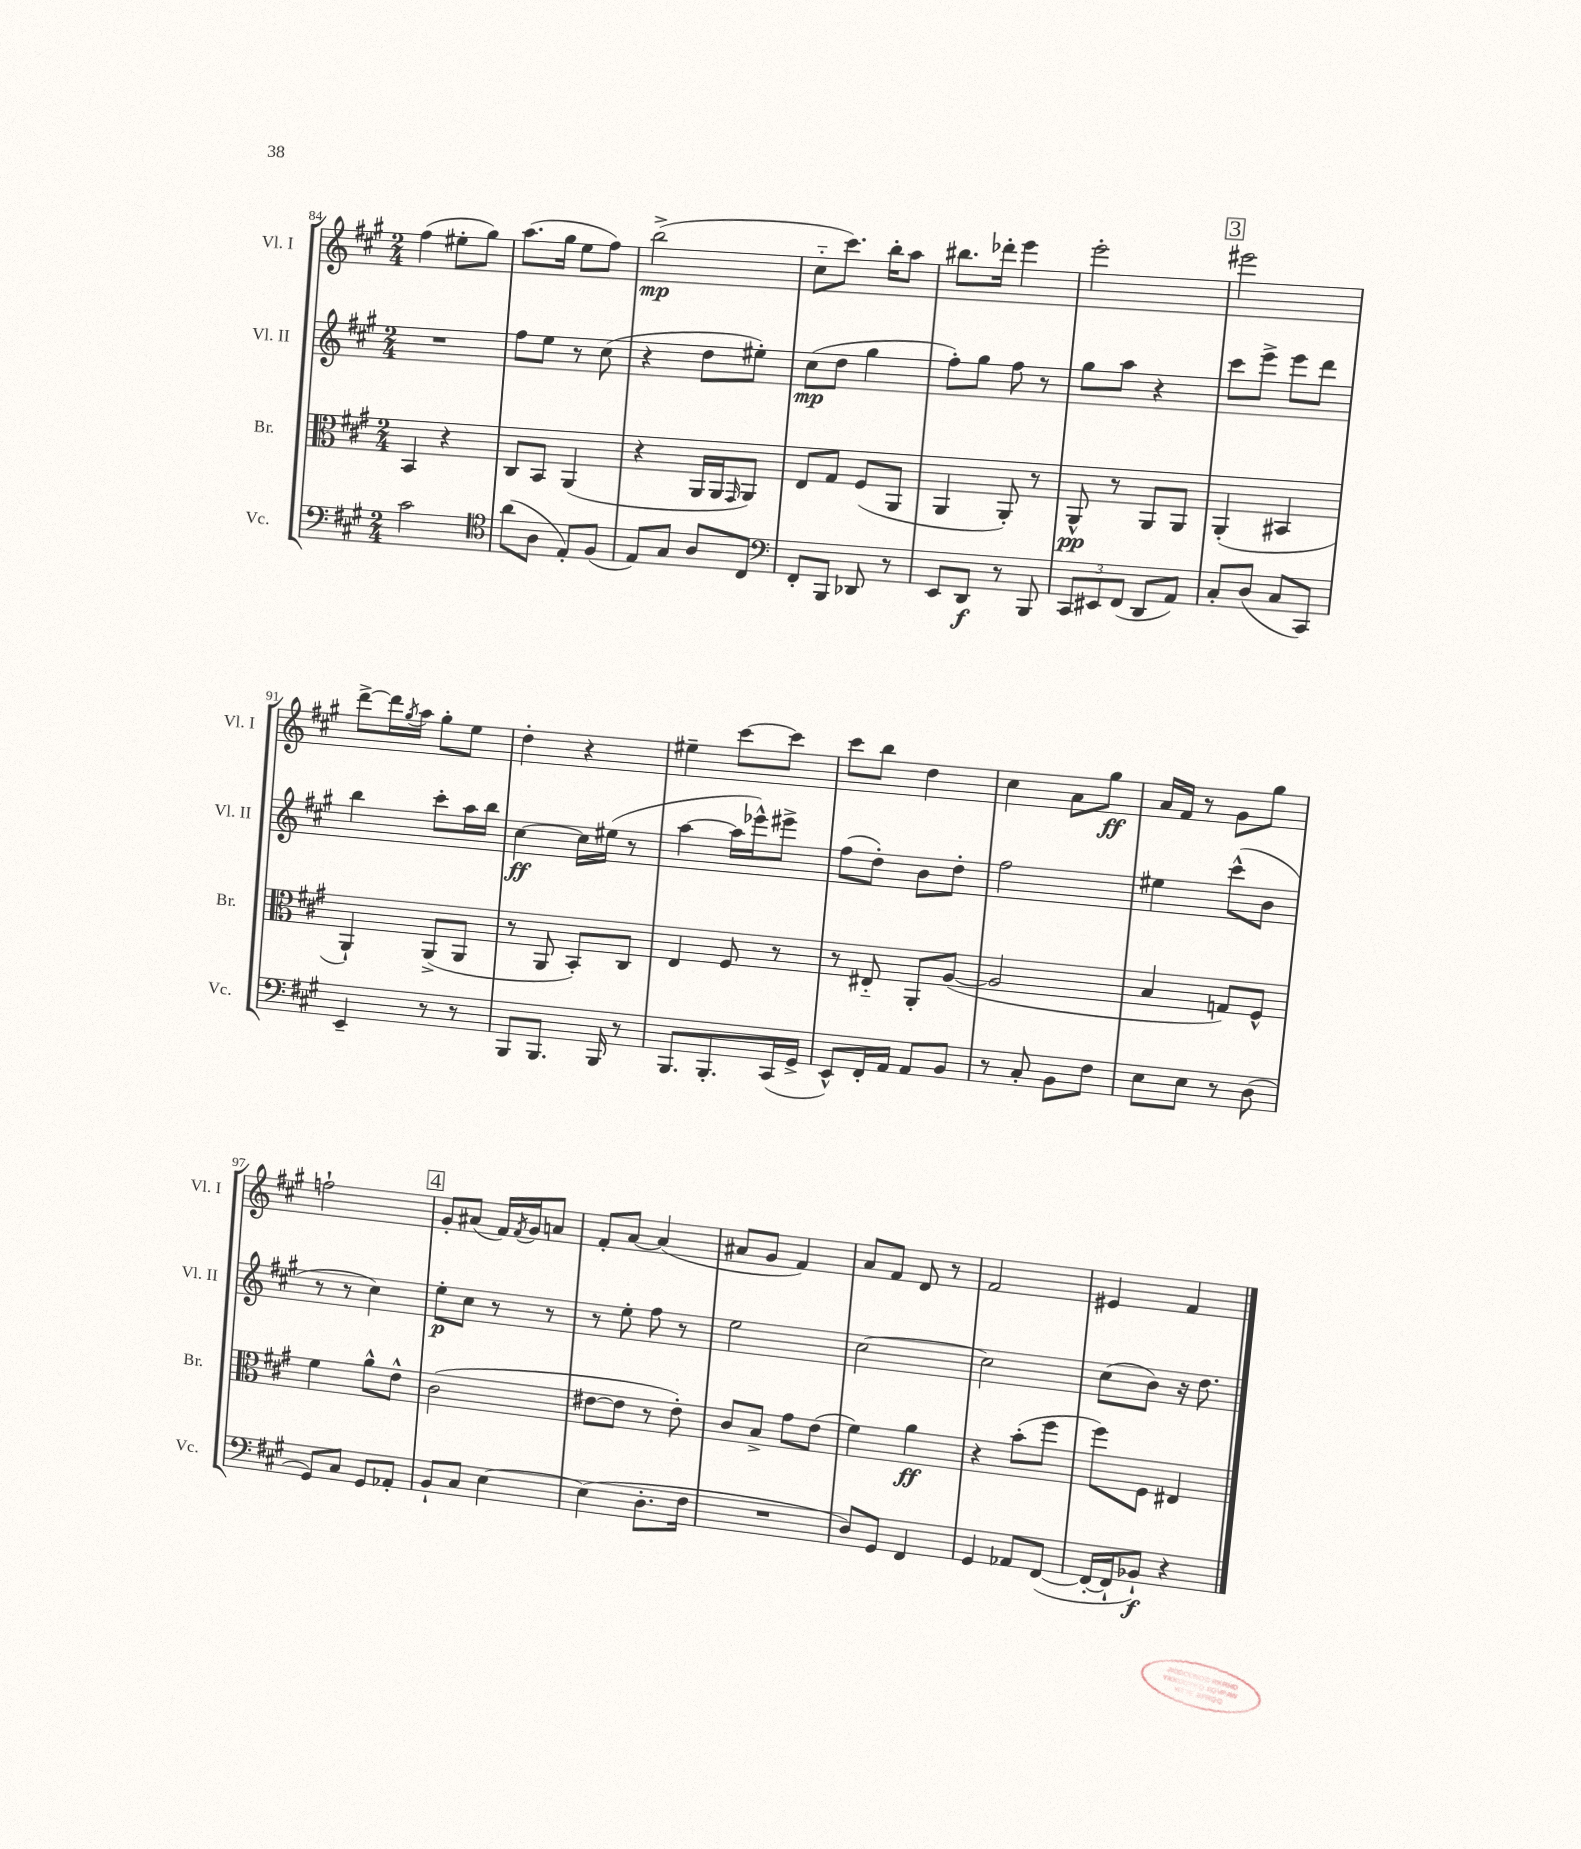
<<
\new StaffGroup <<
\new Staff = "s0" \with { instrumentName = "Vl. I" shortInstrumentName = "Vl. I" } {
    \clef treble \key a \major \numericTimeSignature \time 2/4
    fis''4( eis''8-. gis''8) |
    a''8.( gis''16 e''8 fis''8) |
    b''2->\mp( |
    cis''8-_ cis'''8.) b''16-. a''8 |
    bis''8. des'''16-. e'''4 |
    e'''2-. |
    \mark \markup { \box "3" } eis'''2 |
    d'''8~-> d'''16 \acciaccatura { gis''8 } a''16 gis''8-. e''8 |
    d''4-. r4 |
    eis''4-- cis'''8~ cis'''8 |
    cis'''8 b''8 d''4 |
    cis''4 a'8 gis''8\ff |
    a'16 fis'16 r8 gis'8 gis''8 |
    f''2-! |
    \mark \markup { \box "4" } gis'8-. ais'8( fis'16) \acciaccatura { fis'8 } gis'16 a'8 |
    fis'8-. a'8~ a'4( |
    ais'8 gis'8 fis'4) |
    a'8 fis'8 d'8 r8 |
    fis'2 |
    eis'4 fis'4 \bar "|." |
}
\new Staff = "s1" \with { instrumentName = "Vl. II" shortInstrumentName = "Vl. II" } {
    \clef treble \key a \major \numericTimeSignature \time 2/4
    R2 |
    fis''8 e''8 r8 cis''8( |
    r4 d''8 eis''8-.) |
    cis''8\mp( d''8 gis''4 |
    fis''8-.) gis''8 fis''8 r8 |
    gis''8 a''8 r4 |
    \mark \markup { \box "3" } cis'''8 e'''8-> e'''8 d'''8 |
    b''4 cis'''8-. a''16 b''16 |
    cis''4~\ff cis''16 eis''16( r8 |
    a''4~ a''16 ees'''16-^) eis'''8-> |
    fis''8( d''8-.) b'8 d''8-. |
    fis''2 |
    eis''4 cis'''8-^( b'8 |
    r8 r8 cis''4) |
    \mark \markup { \box "4" } e''8-.\p cis''8 r8 r8 |
    r8 e''8-. fis''8 r8 |
    e''2 |
    cis''2~ |
    cis''2 |
    cis''8( b'8) r16 d''8. \bar "|." |
}
\new Staff = "s2" \with { instrumentName = "Br." shortInstrumentName = "Br." } {
    \clef alto \key a \major \numericTimeSignature \time 2/4
    b,4 r4 |
    cis8 b,8 a,4( |
    r4 a,16 a,16 \grace { gis,16 } a,8) |
    e8 gis8 fis8( a,8 |
    a,4 a,8-.) r8 |
    a,8-^\pp r8 a,8 a,8 |
    \mark \markup { \box "3" } a,4-.( bis,4 |
    a,4-!) a,8->( a,8 |
    r8 a,8 b,8-.) cis8 |
    e4 fis8 r8 |
    r8 eis8-_ a,8-. a8~( |
    a2 |
    b4 g8) fis8-^ |
    fis'4 a'8-^ e'8-^ |
    \mark \markup { \box "4" } cis'2( |
    eis'8~ eis'8 r8 eis'8-.) |
    cis'8 b8-> gis'8 e'8( |
    fis'4) a'4\ff |
    r4 b'8-.( fis''8 |
    fis''8) fis8 eis4 \bar "|." |
}
\new Staff = "s3" \with { instrumentName = "Vc." shortInstrumentName = "Vc." } {
    \clef bass \key a \major \numericTimeSignature \time 2/4
    cis'2 |
    \clef tenor a'8( a8 e8-.) fis8( |
    e8) gis8 a8 cis8 |
    \clef bass fis,8-. b,,8 des,8 r8 |
    e,8 d,8\f r8 b,,8 |
    \tuplet 3/2 { cis,8 eis,8 fis,8( } d,8 a,8) |
    \mark \markup { \box "3" } cis8-. d8( cis8 cis,8) |
    e,4-- r8 r8 |
    b,,8 b,,8. b,,16 r8 |
    b,,8. b,,8.-. cis,16( gis,16-> |
    e,8-^) fis,16-. a,16 a,8 b,8 |
    r8 cis8-. b,8 fis8 |
    e8 e8 r8 d8( |
    gis,8) cis8 gis,8 aes,8-. |
    \mark \markup { \box "4" } b,8-! cis8 e4~ |
    e4( d8.-. fis16 |
    R2 |
    d8) gis,8 fis,4 |
    gis,4 aes,8 fis,8~( |
    fis,16~-. fis,16-! bes,8-!\f) r4 \bar "|." |
}
>>
>>
\layout { \context { \Score currentBarNumber = #84 } }
